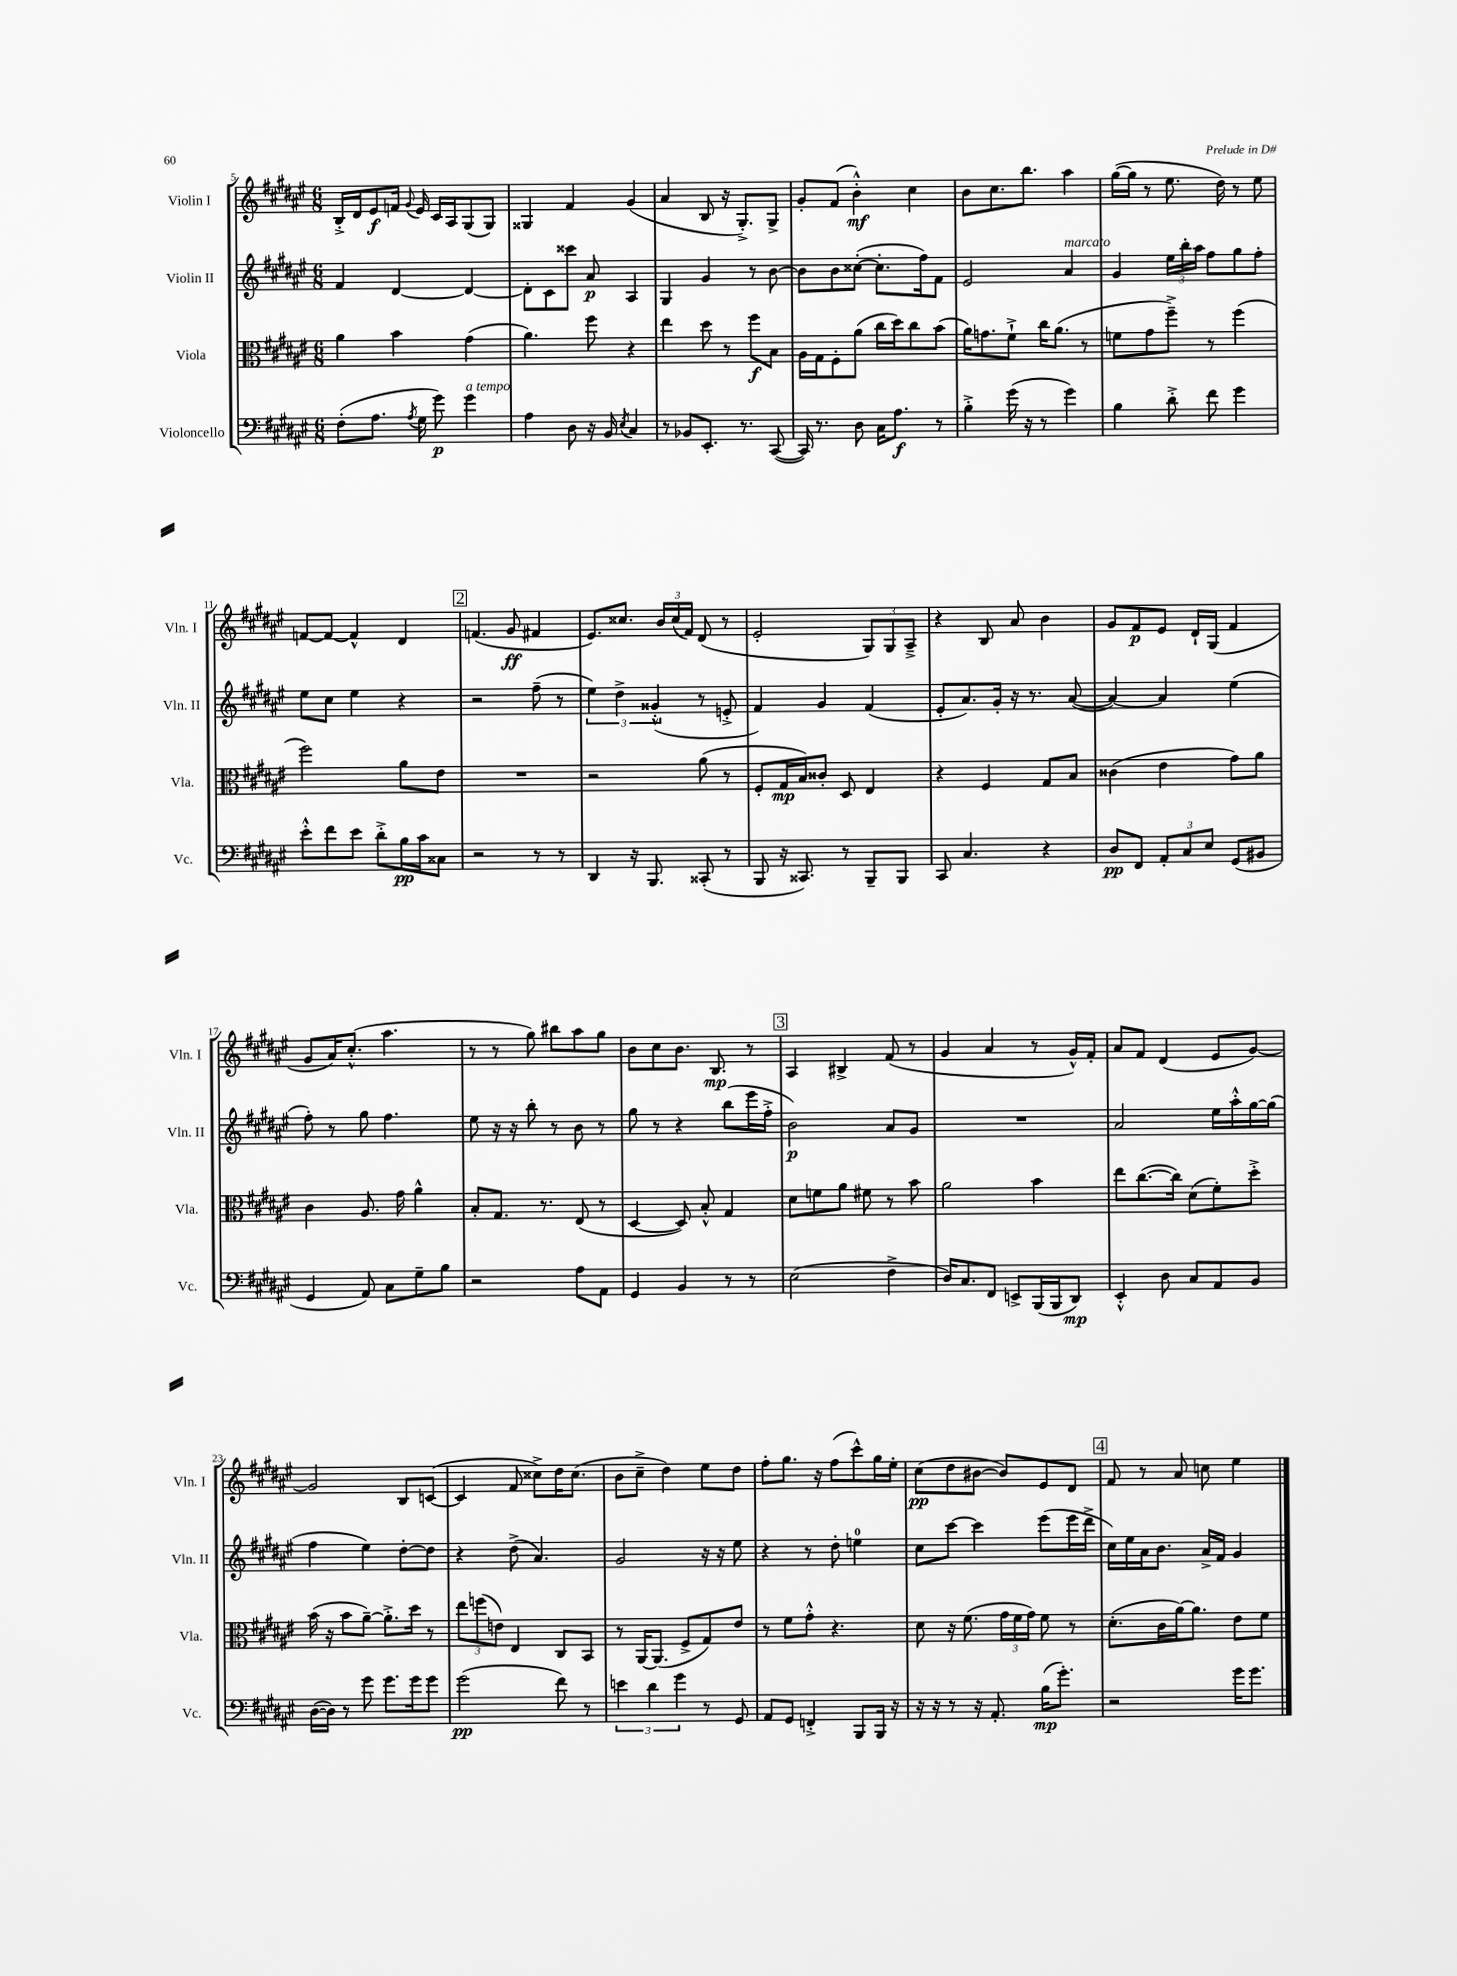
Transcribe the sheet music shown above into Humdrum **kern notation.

**kern	**kern	**kern	**kern
*staff4	*staff3	*staff2	*staff1
*clefF4	*clefC3	*clefG2	*clefG2
*k[f#c#g#d#a#e#]	*k[f#c#g#d#a#e#]	*k[f#c#g#d#a#e#]	*k[f#c#g#d#a#e#]
*M6/8	*M6/8	*M6/8	*M6/8
(8F#'	4a#	4f#	16B'^
.	.	.	16d#
8.A#	.	.	8e#
.	4b	[4d#	16f
8qA#	.	.	8qqg#
16G#	.	.	16e#
8g#)	.	.	16c#
.	.	.	16A#
4g#	(4g#	4d#_	(8G#
.	.	.	8G#)
=	=	=	=
4A#	4.a#)	8d#']	4G##
.	.	8c#	.
8D#	.	8ccc##	4f#
16r	8ff#	8a#	.
16BB	.	.	.
8qE#	.	.	.
4C#	4r	4A#	(4g#
=	=	=	=
8r	4ee#	4G#	4a#
8BB-	.	.	.
8.EE#'	8dd#	4g#	8B
.	8r	.	16r
8.r	.	.	8.G#'^)
.	8ff#	8r	.
([8CC#	8B	[8b	8G#^
=	=	=	=
16CC#])	16A#	8b]	8g#'
8.r	16G#	.	.
.	8F#'	8b	(8f#
8D#	(8a#	([8cc##'	4b'^^)
16C#	16cc#	8.cc##']	.
8.A#	16dd#)	.	.
.	8cc#	.	4cc#
.	.	16ff#)	.
8r	(8b	8f#	.
=	=	=	=
4B'^	16a#)	2e#	8b
.	8.g	.	.
.	.	.	8.cc#
(16g#	8f#`^	.	.
16r	.	.	8.bb
8r	16cc#	.	.
.	(8.a#	.	.
4g#)	.	4a#	4aa#
.	8r	.	.
=	=	=	=
4B	8f	4g#	([16gg#
.	.	.	16gg#]
.	8g#	.	8r
8d#'^	8ff#~^)	24ee#	8.ee#
.	.	24bb'	.
.	.	24aa#	.
8f#	8r	8ff#	.
.	.	.	16dd#)
4g#	(4ff#	8gg#	8r
.	.	8ff#'	8ee#
=	=	=	=
8e#'^^	2ff#)	8ee#	[8f
8f#	.	8cc#	8f_
8e#	.	4ee#	4f^^]
8d#'^	.	.	.
16B	8a#	4r	4d#
16c#	.	.	.
8C##	8e#	.	.
=	=	=	=
2r	2.r	2r	(4.f
.	.	.	8g#
8r	.	(8ff#~	4f#
8r	.	8r	.
=	=	=	=
4DD#	2r	6ee#)	8.e#)
.	.	6dd#^	.
.	.	.	8.cc##
16r	.	.	.
8.BBB	.	.	.
.	.	(6g##'^^	.
.	.	.	24b
.	.	.	(24cc##
.	.	.	24f#)
(8CC##'	(8a#	8r	(8d#
8r	8r	8e'^	8r
=	=	=	=
8BBB	8F#'	4f#)	2e#'
16r	16G#	.	.
8.CC##)	16B)	.	.
.	8c##'	4g#	.
8r	8D#	.	.
8BBB~	4E#	(4f#	12G#)
.	.	.	12G#
8BBB	.	.	.
.	.	.	12A#~^
=	=	=	=
8CC#	4r	8e#'	4r
4.C#	.	8.a#)	.
.	4F#	.	8B
.	.	16g#'	.
.	.	16r	8a#
.	.	8.r	.
4r	8G#	.	4b
.	8B	([8a#	.
=	=	=	=
8D#	(4c##	4a#_)	8g#
8FF#	.	.	8f#
12AA#'	4e#	4a#]	8e#
12C#	.	.	.
.	.	.	16d#`
12E#	.	.	.
.	.	.	(16G#
(8GG#	8g#)	(4ee#	4f#
8BB#	8a#	.	.
=	=	=	=
4GG#	4c#	8ff#')	8g#
.	.	8r	16a#)
.	.	.	(8.cc#'^^
8AA#)	8.A#	8gg#	.
8C#	.	4.ff#	4.aa#
.	16g#	.	.
8G#~	4a#^^	.	.
8B	.	.	.
=	=	=	=
2r	8B'	8ee#	8r
.	8.G#	16r	8r
.	.	16r	.
.	.	8bb'	8gg#)
.	8.r	.	.
.	.	8r	8bb#
8A#	(8E#	8b	8aa#
8AA#	8r	8r	8gg#
=	=	=	=
4GG#	[4D#	8gg#	8b
.	.	8r	8cc#
4BB	8D#])	4r	8.b
.	8B'^^	.	.
.	.	.	8.B
8r	4G#	(8bb	.
8r	.	16eee#	8r
.	.	16ff#'^	.
=	=	=	=
(2E#	8d#	2b)	4A#
.	8f	.	.
.	8a#	.	4B#^
.	8f#	.	.
4F#^	8r	8a#	(8f#
.	8b	8g#	8r
=	=	=	=
16D#)	2a#	2.r	4g#
8.C#	.	.	.
8FF#	.	.	4a#
8EE^	.	.	.
(16BBB	4b	.	8r
16BBB	.	.	.
8DD#)	.	.	16g#^^)
.	.	.	16f#'
=	=	=	=
4EE#'^^	8ee#	2a#	8a#
.	([8.cc#	.	8f#
8D#	.	.	(4d#
.	16cc#])	.	.
8C#	(8d#	.	.
8AA#	8f#')	16ee#	8e#
.	.	16aa#'^^	.
8BB	8dd#'^	[16gg#	[8g#)
.	.	(16gg#]	.
=	=	=	=
([16D#	(16b	4ff#	2g#]
16D#])	16r	.	.
8r	8b	.	.
8g#	[8a#~)	4ee#)	.
8.g#	8.a#'^]	.	.
.	.	[8dd#'	8B
16g#	16dd#	.	.
8g#	8r	8dd#]	([8c
=	=	=	=
(2g#	12ee#	4r	4c]
.	(12ff	.	.
.	12e)	.	.
.	4E#	(8dd#^	8f#
.	.	4.a#)	8cc##^)
8f#)	8C#	.	16dd#
.	.	.	(8.cc##
8r	8BB	.	.
=	=	=	=
6e	8r	2g#	8b
.	[16AA#	.	8cc#~^
6d#	.	.	.
.	(8.AA#]	.	.
.	.	.	4dd#)
6g#	.	.	.
.	8F#^	.	.
8r	8G#)	16r	8ee#
.	.	16r	.
8GG#	8e#	8ee#	8dd#
=	=	=	=
8AA#	8r	4r	8ff#'
8GG#	8f#	.	8.gg#
4FF'^	8g#'^^	8r	.
.	.	.	16r
.	4.r	8dd#'	(8ff#
8BBB	.	4ee	8ccc#^^)
16BBB	.	.	16gg#
16r	.	.	16ee#'
=	=	=	=
16r	8d#	8cc#	(8cc#
16r	.	.	.
8r	16r	[8ccc#	8dd#
.	(8.f#	.	.
16r	.	4ccc#]	[8b#
8.AA#'	.	.	.
.	24g#	.	8b#])
.	24f#	.	.
.	24g#)	.	.
(16B	8f#	(8eee#	8e#
8.g#')	.	.	.
.	8r	16eee#	8d#
.	.	16ddd#^	.
=	=	=	=
2r	(8.d#'	16cc#)	8f#
.	.	16ee#	.
.	.	16a#	8r
.	16c#	8.b	.
.	[16a#)	.	8a#
.	8.a#]	.	.
.	.	16a#^	8cc
.	.	16f#	.
16g#	8e#	4g#	4ee#
8.g#	.	.	.
.	8f#	.	.
==	==	==	==
*-	*-	*-	*-
